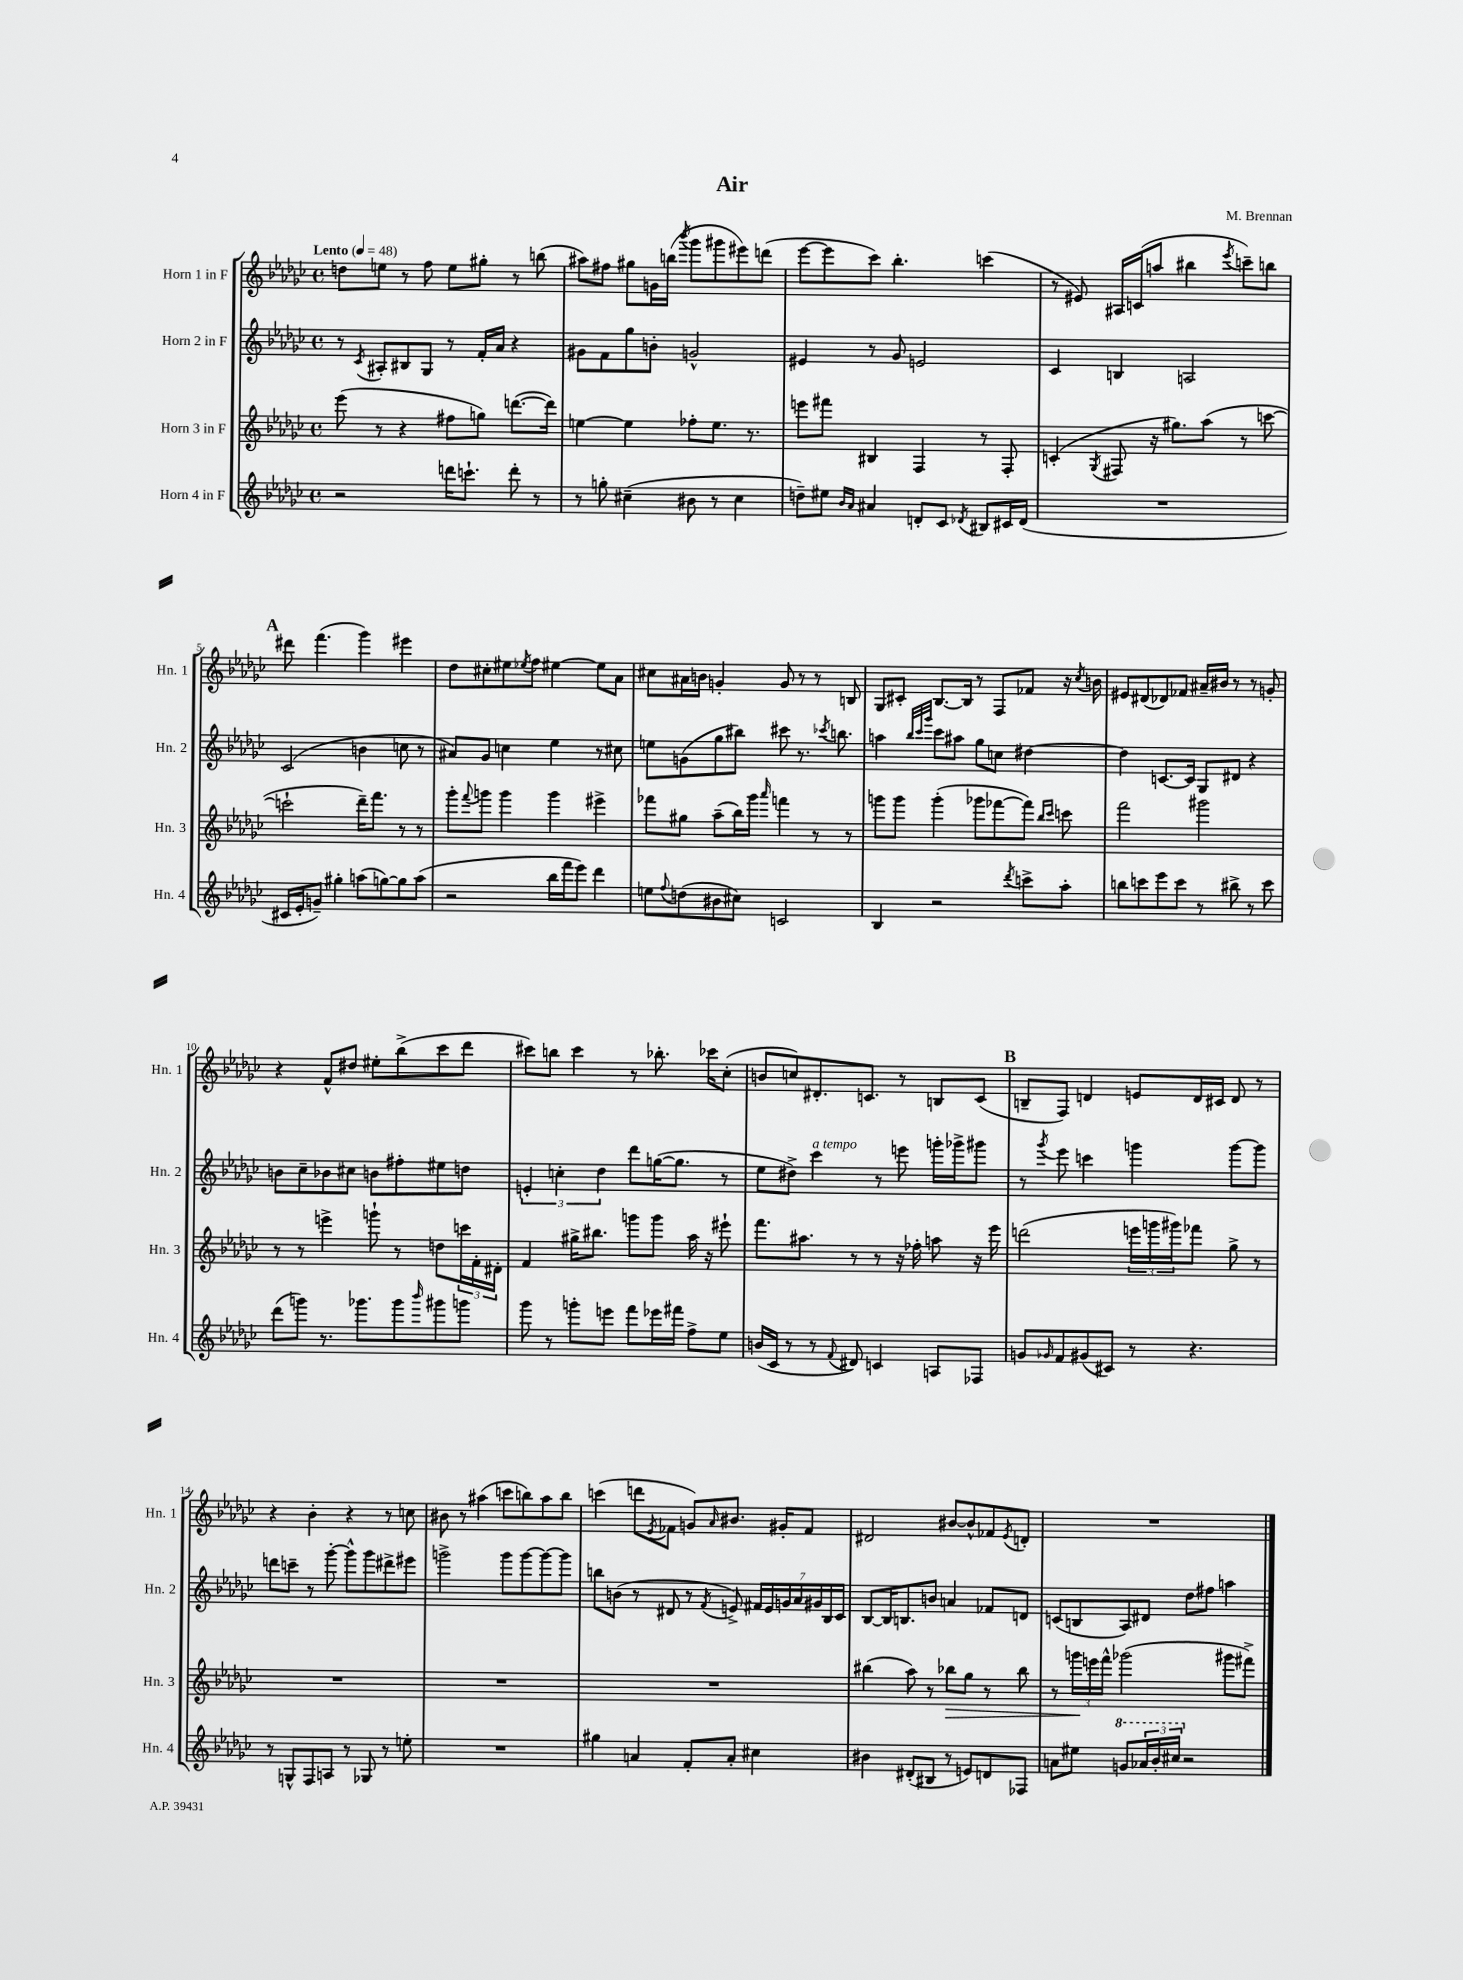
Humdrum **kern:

**kern	**kern	**dynam	**kern	**kern
*part4	*part3	*part3	*part2	*part1
*staff4	*staff3	*staff3	*staff2	*staff1
*I"Horn 4 in F	*I"Horn 3 in F	*	*I"Horn 2 in F	*I"Horn 1 in F
*I'Hn. 4	*I'Hn. 3	*	*I'Hn. 2	*I'Hn. 1
*clefG2	*clefG2	*	*clefG2	*clefG2
*k[b-e-a-d-g-c-]	*k[b-e-a-d-g-c-]	*	*k[b-e-a-d-g-c-]	*k[b-e-a-d-g-c-]
*M4/4	*M4/4	*	*M4/4	*M4/4
*met(c)	*met(c)	*	*met(c)	*met(c)
*MM48	*MM48	*	*MM48	*MM48
=1	=1	=1	=1	=1
!	!	!	!	!LO:TX:a:B:t=Lento
2r	(8eee-\	.	8r	8ddn\L
.	.	.	8qc-/	.
.	8r	.	8A#X'/L	8een\J
.	4r	.	8B#X/	8r
.	.	.	8G-/J	8ff\
16dddn\KL	8ff#X\L	.	8r	8ee\L
8.cccn`\J	.	.	.	.
.	8ggn\J)	.	16f'/LL	8gg#X'\J
.	.	.	16a-/JJ	.
8ddd'\	([8.dddn\L	.	4r	8r
8r	.	.	.	(8bbn\
.	16ddd\Jk])	.	.	.
=2	=2	=2	=2	=2
8r	[4een\	.	8g#X\L	8aa#X\L)
8ggn'\	.	.	8f\	8ff#X\J
(4cc#X~\	4ee\]	.	8gg-\	8gg#X\L
.	.	.	8bn'\J	16gn\L
.	.	.	.	(16bbn\JJ
.	.	.	.	8qbbb-/
8b#X\	8ff-X'\L	.	2gn^^/	8ggg-\L
8r	8.ee\J	.	.	8ggg#X\
4cc#\	.	.	.	8eee#X\)
.	8.r	.	.	.
.	.	.	.	(8dddn\J
=3	=3	=3	=3	=3
8ddn~\L)	8eeen\L	.	4e#X/	[8eee-\L
8ee#X\J	8fff#X\J	.	.	8eee-\]
16qqb-/LL	.	.	.	.
16qqa-/JJ	.	.	.	.
4a#X/	4B#X/	.	8r	8ccc-\J)
.	.	.	8g-/	4.bb-'\
8dn'/L	4F/	.	2en/	.
8c-/J	.	.	.	.
8qd-X/	.	.	.	.
8B#X/L	8r	.	.	(4cccn\
16c#X/L	8F'/	.	.	.
(16d-/JJ	.	.	.	.
=4	=4	=4	=4	=4
1r	(4cn'/	.	4c-/	8r
.	.	.	.	8e#X/)
.	8qG-/	.	.	.
.	8F#X/	.	4Bn/	16A#X/LL
.	.	.	.	(16cn/J
.	16r	.	.	8aan/J
.	8.gg#X\L)	.	.	.
.	.	.	2An/	4bb#X\
.	(8aa-\J	.	.	.
.	.	.	.	8qeee-/
.	8r	.	.	8cccn~\L)
.	[8cccn\	.	.	8bbn\J
!!LO:LB:g=z
!!LO:REH:place=s1:t=A
=5	=5	=5	=5	=5
16c#X/LL	2cccn`\]	.	(2c-/	8ddd#X\
16e-'/J	.	.	.	.
8gn~/J)	.	.	.	(4.fff\
4gg#X'\	.	.	.	.
(8aan\L	16ddd-~\KL)	.	4bn\	4ggg-\)
.	8.fff\J	.	.	.
[8ggn\)	.	.	.	.
8gg\]	8r	.	8ccn\	4eee#X\
(8aa\J	8r	.	8r	.
=6	=6	=6	=6	=6
2r	8ggg-'\L	.	8a#X/L)	8dd-\L
.	8qqfff/	.	.	.
.	8gggn\J	.	8g-/J	8cc#X'\
.	4ggg\	.	4ccn\	8ee#X\
.	.	.	.	8qee-X/
.	.	.	.	8ff\J
16bb-\LL	4ggg\	.	4ee-\	[4ee#X\
16fff\J	.	.	.	.
8eee-\J)	.	.	.	.
4ddd-\	4eee#X^\	.	8r	8ee#\L]
.	.	.	8cc#X\	8a-\J
=7	=7	=7	=7	=7
8een\L	8fff-X\L	.	8een\L	8cc#X\L
8qqff/	.	.	.	.
(8ddn\	8gg#X\J	.	(8gn\	16a#X\L
.	.	.	.	16bn\JJ
8b#X\	(8aa-~\L	.	8gg-\	4gn'/
8cc#X\J)	16bb-\L)	.	8bb#X\J)	.
.	16ggg-\JJ	.	.	.
.	16qqaaa-/	.	.	.
2cn/	4fffn\	.	8ccc#X\	8g/
.	.	.	8.r	8r
.	8r	.	.	8r
.	.	.	8qccc-X/	.
.	.	.	8.bbn\	.
.	8r	.	.	8Bn/
=8	=8	=8	=8	=8
4B-/	8gggn\L	.	4aan\	8G-/L
.	8ggg\J	.	.	8c#X'/J
.	.	.	32qqbb-/LLL	.
.	.	.	32qqccc-/	.
.	.	.	32qqggg-/JJJ	.
2r	(4ggg'\	.	8ccc-\L	[8.B-/L
.	.	.	8aa#X\J	.
.	.	.	.	16B-/Jk]
.	8ggg-X\L	.	8gg-\L	8r
.	[8fff-X\	.	8ccn\J	8F/L
8qddd-/	.	.	.	.
8cccn^\L	8fff-\J])	.	[4dd#X\	8f-X/J
.	16qqbb-/LL	.	.	.
.	16qqccc-/JJ	.	.	.
8aa-'\J	8cccn\	.	.	16r
.	.	.	.	8qcc-/
.	.	.	.	16bn\
=9	=9	=9	=9	=9
8bbn\L	2fff\	.	4dd#\]	8e#X/L
8cccn\	.	.	.	(8d#X/
8eee-\	.	.	[8.cn/L	8d-X/)
8ccc\J	.	.	.	8f-X/J
.	.	.	16c/Jk]	.
8r	2ggg#X\	.	8G-/L	16a#X~/LL
.	.	.	.	16b#X/JJ
8bb#X^\	.	.	8d#X/J	8r
8r	.	.	4r	8r
8ccc\	.	.	.	8gn'/
!!LO:LB:g=z
=10	=10	=10	=10	=10
(8ddd-\L	8r	.	8bn\L	4r
8gggn\J)	8r	.	8cc-~\	.
8.r	4eeen^\	.	8b-X\	8f^^/L
.	.	.	8cc#X\J	8dd#X/J
8.ggg-X\L	.	.	.	.
.	8gggn`\	.	8bn\L	8ee#X'\L
8ggg-\	8r	.	8ff#X'\	(8bb-^\
16qqbbb-/	.	.	.	.
8ggg#X\	8ddn\L	.	8ee#X\	8ccc-\
8gggn\J	24cccn\L	.	8ddn\J	8ddd-\J
.	24f'\	.	.	.
.	24d#X'\JJ	.	.	.
=11	=11	=11	=11	=11
8ggg-\	4f/	.	6en'/	8ccc#X\L)
8r	.	.	.	8bbn\J
.	.	.	6ccn'\	.
8gggn'\L	16gg#X^\KL	.	.	4ccc#\
.	8.bb#X\J	.	.	.
.	.	.	6dd-\	.
8eeen\J	.	.	.	.
8fff\L	8gggn\L	.	8ddd-\L	8r
16eee-X\L	8ggg\J	.	([16ggn\K	8.bb-X'\
16fff#X\JJ	.	.	8.gg\J]	.
8ff^\L	16aa-\	.	.	.
.	16r	.	.	16ccc-X\KL
8ee-\J	8eee#X`\	.	8r	(8cc-'\J
=12	=12	=12	=12	=12
(16bn/LL	8.fff\L	.	8ee-\L	8bn/L
16c-/JJ	.	.	.	.
8r	.	.	8dd#X^\J)	8ccn/)
.	8.aa#X\J	.	.	.
!	!	!	!LO:TX:a:i:t=a tempo	!
8r	.	.	4ccc-\	8.d#X'/
8qqf/	.	.	.	.
8d#X/)	8r	.	.	.
.	.	.	.	8.cn/J
4cn/	8r	.	8r	.
.	16r	.	8eeen\	8r
.	16ff-X'\	.	.	.
8An/L	8aan\	.	16gggn'\LL	8Bn/L
.	.	.	16ggg-X^\J	.
8F-X/J	16r	.	8ggg#X\J	(8c/J
.	16eee-\	.	.	.
!!LO:REH:place=s1:t=B
=13	=13	=13	=13	=13
8gn/L	(2dddn\	.	8r	8Bn~/L
16qqg-X/	.	.	8qggg-/	.
8f/	.	.	8eee-\	8F/J)
(8g#X/	.	.	4cccn\	4dn/
8c#X/J)	.	.	.	.
8r	24eeen\LL	.	4gggn\	8en/L
.	24gggn\	.	.	.
.	24ggg#X\J)	.	.	.
4.r	8fff-X\J	.	.	16d/L
.	.	.	.	16c#X/JJ
.	8gg-^\	.	[8ggg\L	8d/
.	8r	.	8ggg\J]	8r
!!LO:LB:g=z
=14	=14	=14	=14	=14
8r	1r	.	8dddn\L	4r
8Gn^^/L	.	.	8cccn~\J	.
8F/	.	.	8r	4b-'\
8An/J	.	.	[8ggg-'\	.
8r	.	.	8ggg-^^\L]	4r
8G-X/	.	.	8ggg-\	.
8r	.	.	8ddd#X^\	8r
8een'\	.	.	8eee#X\J	8ccn\
=15	=15	=15	=15	=15
1r	1r	.	2gggn^\	8b#X\
.	.	.	.	8r
.	.	.	.	(4aa#X\
.	.	.	8ggg\L	8cccn\L
.	.	.	[8ggg\	8bbn\)
.	.	.	8ggg\_	8aa#\
.	.	.	8ggg\J]	8bb\J
=16	=16	=16	=16	=16
4gg#X\	1r	.	8bbn\L	(4cccn\
.	.	.	(8bn\J	.
4an/	.	.	8r	8dddn\L
.	.	.	.	8qe-/
.	.	.	8d#X/	8f-X\J
8f'/L	.	.	8r	8gn/L)
.	.	.	8qf/	16qqa-/
8a'/J	.	.	8en^/)	8.b#X/J
4cc#X\	.	.	28f#X/LL	.
.	.	.	28e/	.
.	.	.	.	16g#X'/KL
.	.	.	28gn/	.
.	.	.	28a-/	.
.	.	.	.	8f-/J
.	.	.	28g#X/	.
.	.	.	28B-/	.
.	.	.	28c-/JJ	.
=17	=17	=17	=17	=17
4b#X\	(4bb#X\	.	[8B-/L	2d#X/
.	.	.	16B-/K]	.
.	.	.	8.Bn/	.
(8d#X'/L	8aa-\)	.	.	.
8B#X/J	8r	.	8bn/J	.
!	!	!LO:HP:b	!	!
8r	8bb-X\L	>	4an/	[8b#X/L
8en/L)	8gg-\J	.	.	8b#^^/]
8dn/	8r	.	8f-X/L	8f-X/
.	.	.	.	8qe-/
8F-X/J	8bb-\	.	8dn/J	8dn'/J
=18	=18	=18	=18	=18
8an\L	8r	.	(8cn/L	1r
8ee#X\J	24gggn\LL	.	8Bn/	.
.	24eeen\	]	.	.
.	24fff^^\JJ	.	.	.
*8va	*	*	*	*
8ggn/L	(2ggg-X\	.	8A-/)	.
24aa-X/L	.	.	8d#X/J	.
24bb-'/	.	.	.	.
24ccc#X/JJ	.	.	.	.
*X8va	*	*	*	*
2r	.	.	8dd-\L	.
.	.	.	8ff#X\J	.
.	8ggg#X\L	.	4aan\	.
.	8fff#X^\J)	.	.	.
==	==	==	==	==
*-	*-	*-	*-	*-
